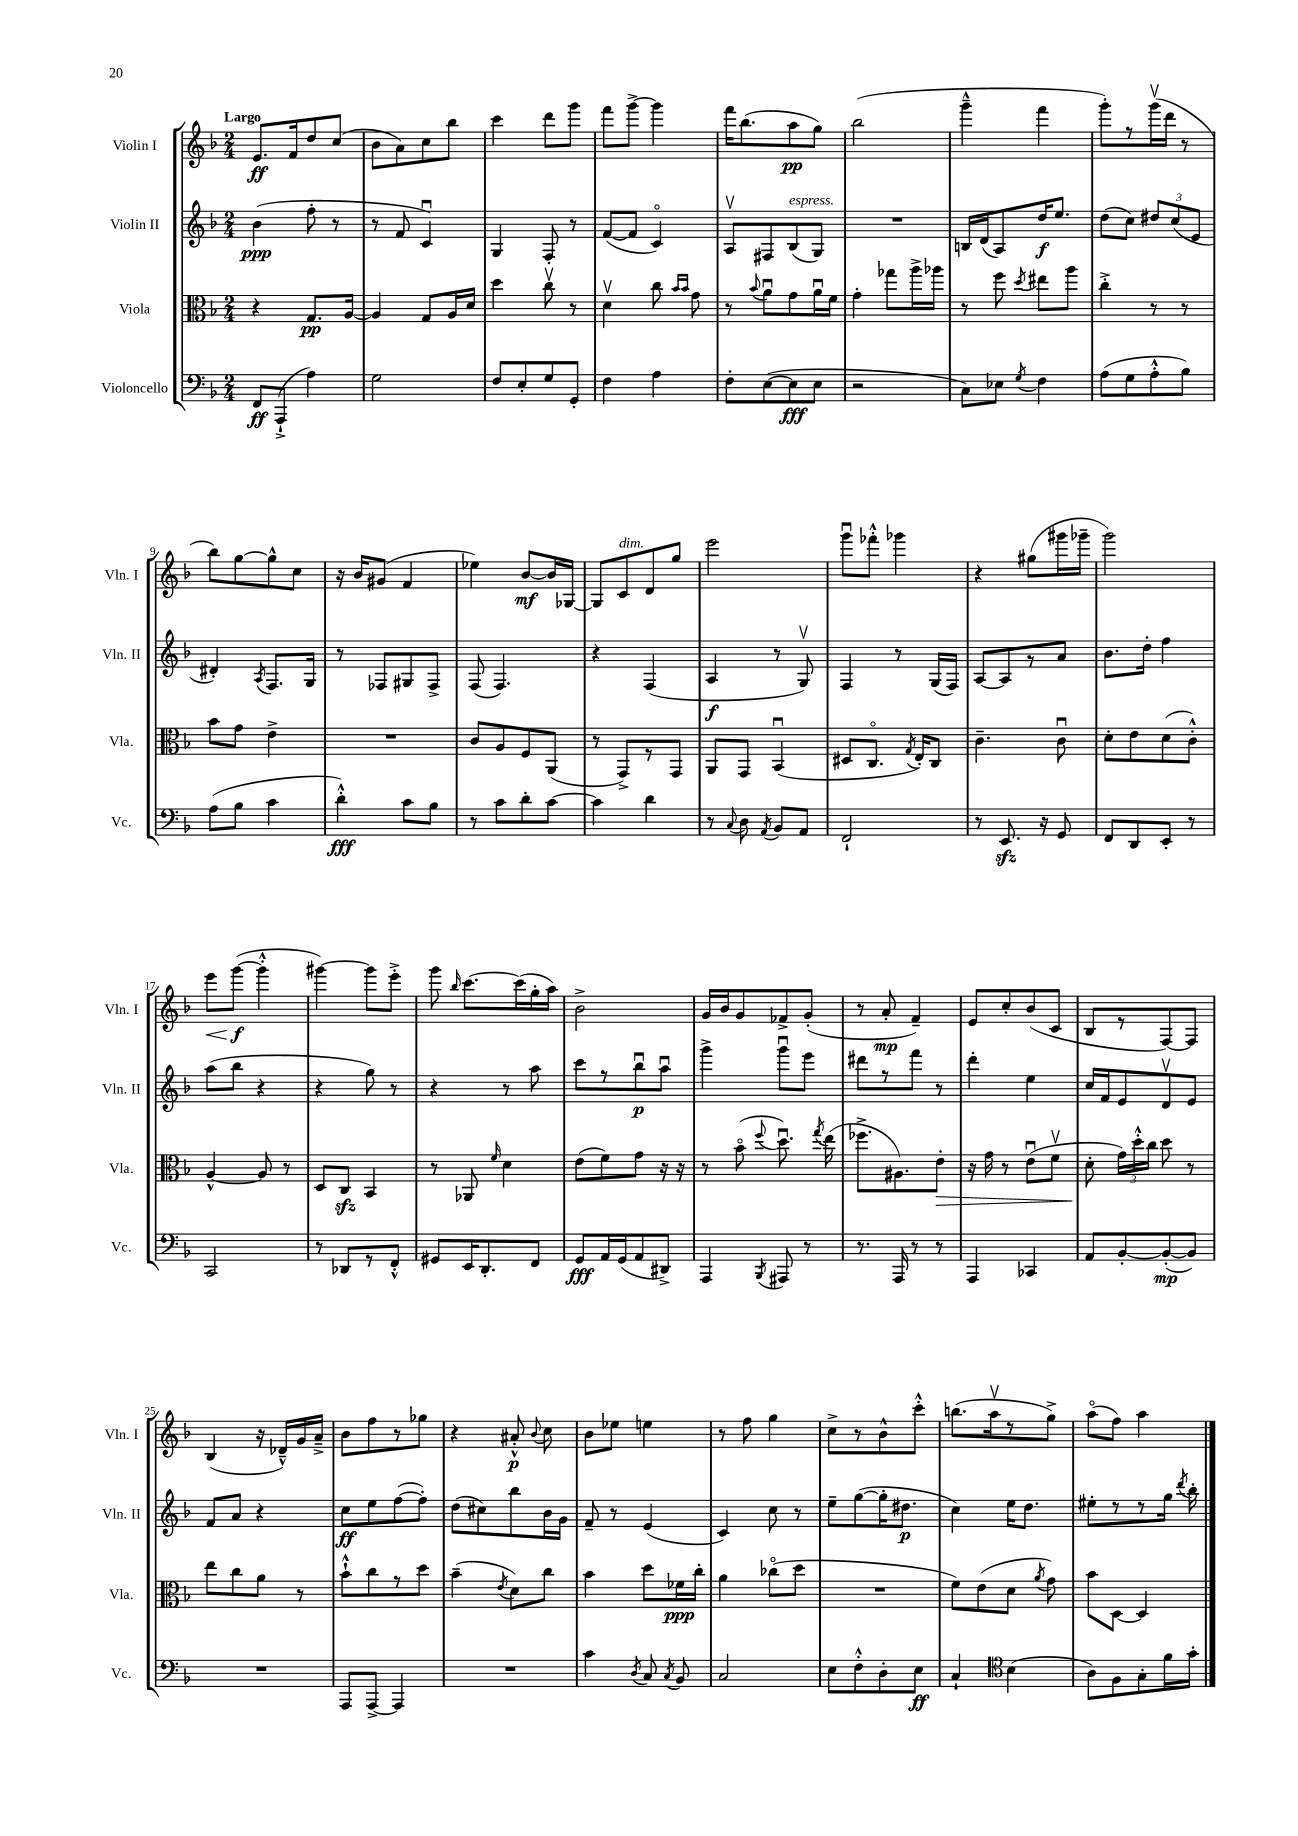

**kern	**dynam	**kern	**dynam	**kern	**dynam	**kern	**dynam
*part4	*part4	*part3	*part3	*part2	*part2	*part1	*part1
*staff4	*staff4	*staff3	*staff3	*staff2	*staff2	*staff1	*staff1
*I"Violoncello	*	*I"Viola	*	*I"Violin II	*	*I"Violin I	*
*I'Vc.	*	*I'Vla.	*	*I'Vln. II	*	*I'Vln. I	*
*clefF4	*	*clefC3	*	*clefG2	*	*clefG2	*
*k[b-]	*	*k[b-]	*	*k[b-]	*	*k[b-]	*
*M2/4	*	*M2/4	*	*M2/4	*	*M2/4	*
=1	=1	=1	=1	=1	=1	=1	=1
!	!	!	!	!	!	!LO:TX:a:B:t=Largo	!
8FF/L	ff	4r	.	(4b-\	ppp	8.e/L	ff
(8AAA`^/J	.	.	.	.	.	.	.
.	.	.	.	.	.	16f/k	.
4A\)	.	8.G/L	pp	8ff'\	.	8dd/	.
.	.	.	.	8r	.	(8cc/J	.
.	.	[16A/Jk	.	.	.	.	.
=2	=2	=2	=2	=2	=2	=2	=2
2G\	.	4A/]	.	8r	.	8b-\L	.
.	.	.	.	8f/	.	8a\)	.
.	.	8G/L	.	4cu/)	.	8cc\	.
.	.	16A/L	.	.	.	8bb-\J	.
.	.	16d/JJ	.	.	.	.	.
=3	=3	=3	=3	=3	=3	=3	=3
8F/L	.	4dd\	.	4G/	.	4ccc\	.
8E'/	.	.	.	.	.	.	.
8G/	.	8ccv\	.	8F'/	.	8ddd\L	.
8GG'/J	.	8r	.	8r	.	8ggg\J	.
=4	=4	=4	=4	=4	=4	=4	=4
4F\	.	4dv\	.	([8f/L	.	8fff\L	.
.	.	.	.	8f/J]	.	[8ggg^\J	.
4A\	.	8cc\	.	4c/)	.	4ggg\]	.
.	.	16qqb-/LL	.	.	.	.	.
.	.	16qqb-/JJ	.	.	.	.	.
.	.	8g\	.	.	.	.	.
=5	=5	=5	=5	=5	=5	=5	=5
8F'\L	.	8r	.	8Av/L	.	16fff\KL	.
.	.	.	.	.	.	(8.bb-\	.
.	.	8qqb-/	.	.	.	.	.
([8E\	.	8au\L	.	8F#X/	.	.	.
!	!	!	!	!LO:TX:a:i:t=espress.	!	!	!
8E\]	fff	8g\	.	(8B-/	.	8aa\	pp
8E\J	.	16au\L	.	8G/J)	.	8gg\J)	.
.	.	16f\JJ	.	.	.	.	.
=6	=6	=6	=6	=6	=6	=6	=6
2r	.	4g'\	.	2r	.	(2bb-\	.
.	.	8gg-X\L	.	.	.	.	.
.	.	16aa^\L	.	.	.	.	.
.	.	16aa-X\JJ	.	.	.	.	.
=7	=7	=7	=7	=7	=7	=7	=7
8C\L)	.	8r	.	16Bn/LL	.	4ggg~^^\	.
.	.	.	.	(16d/J	.	.	.
8E-X\J	.	8ff\	.	8A/)	.	.	.
8qG/	.	8qdd/	.	.	.	.	.
4F\	.	8ee#X\L	.	16dd/K	f	4fff\	.
.	.	.	.	8.ee/J	.	.	.
.	.	8aa\J	.	.	.	.	.
=8	=8	=8	=8	=8	=8	=8	=8
(8A\L	.	4cc'^\	.	(8dd\L	.	8ggg'\L)	.
8G\	.	.	.	8cc\J)	.	8r	.
8A'^^\	.	8r	.	12dd#X/L	.	(16gggv\L	.
.	.	.	.	.	.	16ddd\JJ	.
.	.	.	.	(12cc/	.	.	.
8B-\J)	.	8r	.	.	.	8r	.
.	.	.	.	12e/J	.	.	.
!!LO:LB:g=z
=9	=9	=9	=9	=9	=9	=9	=9
(8A\L	.	8b-\L	.	4d#X'/)	.	8bb-\L)	.
8B-\J	.	8g\J	.	.	.	[8gg\	.
.	.	.	.	8qA/	.	.	.
4c\	.	4e^\	.	8.F/L	.	8gg^^\]	.
.	.	.	.	.	.	8cc\J	.
.	.	.	.	16G/Jk	.	.	.
=10	=10	=10	=10	=10	=10	=10	=10
4d'^^\)	fff	2r	.	8r	.	16r	.
.	.	.	.	.	.	16b-/KL	.
.	.	.	.	8F-X/L	.	(8g#X/J	.
8c\L	.	.	.	8G#X/	.	4f/	.
8B-\J	.	.	.	8F-^/J	.	.	.
=11	=11	=11	=11	=11	=11	=11	=11
8r	.	8c/L	.	(8F/	.	4ee-X\)	.
8c\L	.	8A/	.	4.F/)	.	.	.
8d'\	.	8F/	.	.	.	[8b-/L	mf
[8c\J	.	(8AA/J	.	.	.	16b-/L]	.
.	.	.	.	.	.	[16G-X/JJ	.
=12	=12	=12	=12	=12	=12	=12	=12
4c\]	.	8r	.	4r	.	8G-/L]	.
!	!	!	!	!	!	!LO:TX:a:i:t=dim.	!
.	.	8GG^/L)	.	.	.	8c/	.
4d\	.	8r	.	(4F/	.	8d/	.
.	.	8GG/J	.	.	.	8gg/J	.
=13	=13	=13	=13	=13	=13	=13	=13
8r	.	8AA/L	.	4A/	f	2eee\	.
8qqC/	.	.	.	.	.	.	.
8D\	.	8GG/J	.	.	.	.	.
8qAA/	.	.	.	.	.	.	.
8BB-/L	.	(4BB-u/	.	8r	.	.	.
8AA/J	.	.	.	8Gv/)	.	.	.
=14	=14	=14	=14	=14	=14	=14	=14
2FF`/	.	8D#X/L	.	4F/	.	8gggu\L	.
.	.	8.C/J	.	.	.	8fff-X'^^\J	.
.	.	.	.	8r	.	4ggg-X\	.
.	.	8qG/	.	.	.	.	.
.	.	16E'/KL)	.	.	.	.	.
.	.	8C/J	.	(16G/LL	.	.	.
.	.	.	.	16F/JJ)	.	.	.
=15	=15	=15	=15	=15	=15	=15	=15
8r	.	4.c~\	.	[8A/L	.	4r	.
8.EEzz/	.	.	.	8A/]	.	.	.
.	.	.	.	8r	.	(8gg#X\L	.
16r	.	.	.	.	.	.	.
8GG/	.	8cu\	.	8a/J	.	16ggg#X\L	.
.	.	.	.	.	.	16ggg-X~\JJ	.
=16	=16	=16	=16	=16	=16	=16	=16
8FF/L	.	8d'\L	.	8.b-\L	.	2ggg\)	.
8DD/	.	8e\	.	.	.	.	.
.	.	.	.	16dd'\Jk	.	.	.
8EE'/J	.	(8d\	.	4ff\	.	.	.
8r	.	8c'^^\J)	.	.	.	.	.
!!LO:LB:g=z
=17	=17	=17	=17	=17	=17	=17	=17
!	!	!	!	!	!	!	!LO:HP:b
2CC/	.	[4A^^/	.	(8aa\L	.	8eee\L	<
.	.	.	.	8bb-\J	.	([8ggg\J	f
.	.	8A/]	.	4r	.	4ggg'^^\]	[
.	.	8r	.	.	.	.	.
=18	=18	=18	=18	=18	=18	=18	=18
8r	.	8D/L	.	4r	.	[4ggg#X\)	.
8DD-X/L	.	8Czz/J	.	.	.	.	.
8r	.	4BB-/	.	8gg\)	.	8ggg#\L]	.
8FF'^^/J	.	.	.	8r	.	8eee'^\J	.
=19	=19	=19	=19	=19	=19	=19	=19
8GG#X/L	.	8r	.	4r	.	8ggg\	.
.	.	.	.	.	.	16qqbb-/	.
16EE/K	.	8AA-X/	.	.	.	[8.ccc\L	.
8.DD'/	.	.	.	.	.	.	.
.	.	16qqf/	.	.	.	.	.
.	.	4d\	.	8r	.	.	.
.	.	.	.	.	.	(16ccc\L]	.
8FF/J	.	.	.	8aa\	.	16gg'\	.
.	.	.	.	.	.	16aa\JJ)	.
=20	=20	=20	=20	=20	=20	=20	=20
8GG/L	fff	(8e\L	.	8ccc\L	.	2b-^\	.
16AA/L	.	8f\)	.	8r	.	.	.
(16GG/J	.	.	.	.	.	.	.
8AA/	.	8g\J	.	8bb-u\	p	.	.
8DD#X^/J)	.	16r	.	8aau\J	.	.	.
.	.	16r	.	.	.	.	.
=21	=21	=21	=21	=21	=21	=21	=21
4AAA/	.	8r	.	4ggg^\	.	16g/LL	.
.	.	.	.	.	.	16b-/J	.
.	.	(8b-\	.	.	.	8g/	.
8qBBB-/	.	8qqff/	.	.	.	.	.
8AAA#X/	.	8.ddu\)	.	8gggu\L	.	8f-X^/	.
8r	.	.	.	8eee\J	.	(8g'/J	.
.	.	8qgg/	.	.	.	.	.
.	.	(16ee\	.	.	.	.	.
=22	=22	=22	=22	=22	=22	=22	=22
8.r	.	8.ff-X^\L	.	8ddd#X\L	.	8r	.
.	.	.	.	8r	.	8a'/	mp
16AAA/	.	8.A#X\)	.	.	.	.	.
8r	.	.	.	8fff\J	.	4f~/)	.
!	!	!	!LO:HP:b	!	!	!	!
8r	.	8e'\J	>	8r	.	.	.
=23	=23	=23	=23	=23	=23	=23	=23
4AAA/	.	16r	.	4ddd'\	.	8e/L	.
.	.	16g\	.	.	.	.	.
.	.	8r	.	.	.	8cc'/	.
4CC-X/	.	(8eu\L	.	4ee\	.	(8b-/	.
.	.	8fv\J	.	.	.	8c/J	.
=24	=24	=24	=24	=24	=24	=24	=24
8AA/L	.	8d'\	.	16cc/LL	.	8B-/L	.
.	.	.	.	16f/J	.	.	.
[8BB-'/	.	24g\LL)	]	8e/	.	8r	.
.	.	24dd'^^\	.	.	.	.	.
.	.	24cc\JJ	.	.	.	.	.
(8BB-'/_	mp	8dd\	.	8dv/	.	[8F/)	.
8BB-/J])	.	8r	.	8e/J	.	8F/J]	.
!!LO:LB:g=z
=25	=25	=25	=25	=25	=25	=25	=25
2r	.	8ee\L	.	8f/L	.	(4B-/	.
.	.	8cc\	.	8a/J	.	.	.
.	.	8a\J	.	4r	.	16r	.
.	.	.	.	.	.	16d-X~^^/LL)	.
.	.	8r	.	.	.	16g/	.
.	.	.	.	.	.	16a~^/JJ	.
=26	=26	=26	=26	=26	=26	=26	=26
8AAA/L	.	8b-`^^\L	.	8cc\L	ff	8b-\L	.
[8AAA^/J	.	8cc\	.	8ee\	.	8ff\	.
4AAA/]	.	8r	.	([8ff\	.	8r	.
.	.	8dd\J	.	8ff'\J])	.	8gg-X\J	.
=27	=27	=27	=27	=27	=27	=27	=27
2r	.	(4b-~\	.	(8dd\L	.	4r	.
.	.	.	.	8cc#X\)	.	.	.
.	.	8qe/	.	.	.	.	.
.	.	8d\L)	.	8bb-\	.	8a#X'^^/	p
.	.	.	.	.	.	8qqb-/	.
.	.	8cc\J	.	16b-\L	.	8cc\	.
.	.	.	.	16g\JJ	.	.	.
=28	=28	=28	=28	=28	=28	=28	=28
4c\	.	4b-\	.	8f~/	.	8b-\L	.
.	.	.	.	8r	.	8ee-X\J	.
8qD/	.	.	.	.	.	.	.
8C/	.	8dd\L	.	(4e/	.	4een\	.
8qC/	.	.	.	.	.	.	.
8BB-/	.	16f-X\L	ppp	.	.	.	.
.	.	16cc'\JJ	.	.	.	.	.
=29	=29	=29	=29	=29	=29	=29	=29
2C/	.	4a\	.	4c/)	.	8r	.
.	.	.	.	.	.	8ff\	.
.	.	(8cc-X\L	.	8cc\	.	4gg\	.
.	.	8dd\J	.	8r	.	.	.
=30	=30	=30	=30	=30	=30	=30	=30
8E\L	.	2r	.	8ee~\L	.	8cc^\L	.
8F'^^\	.	.	.	([8gg\	.	8r	.
8D'\	.	.	.	16gg'\K]	.	8b-^^\	.
.	.	.	.	8.dd#X\J	p	.	.
8E\J	ff	.	.	.	.	8ccc'^^\J	.
=31	=31	=31	=31	=31	=31	=31	=31
4C`/	.	8f\L)	.	4cc\)	.	(8.bbn\L	.
.	.	(8e\	.	.	.	.	.
.	.	.	.	.	.	16aav\k	.
*clefC4	*	*	*	*	*	*	*
(4B-\	.	8d\J	.	16ee\KL	.	8r	.
.	.	.	.	8.dd\J	.	.	.
.	.	8qa/	.	.	.	.	.
.	.	8g\)	.	.	.	8gg^\J)	.
=32	=32	=32	=32	=32	=32	=32	=32
8A\L)	.	8b-\L	.	8ee#X'\L	.	(8aa\L	.
8F\	.	[8D\J	.	8r	.	8ff\J)	.
8G'\	.	4D/]	.	8r	.	4aa\	.
16f\L	.	.	.	16gg\Jk	.	.	.
.	.	.	.	8qddd/	.	.	.
16g'\JJ	.	.	.	16bb-'\	.	.	.
==	==	==	==	==	==	==	==
*-	*-	*-	*-	*-	*-	*-	*-
